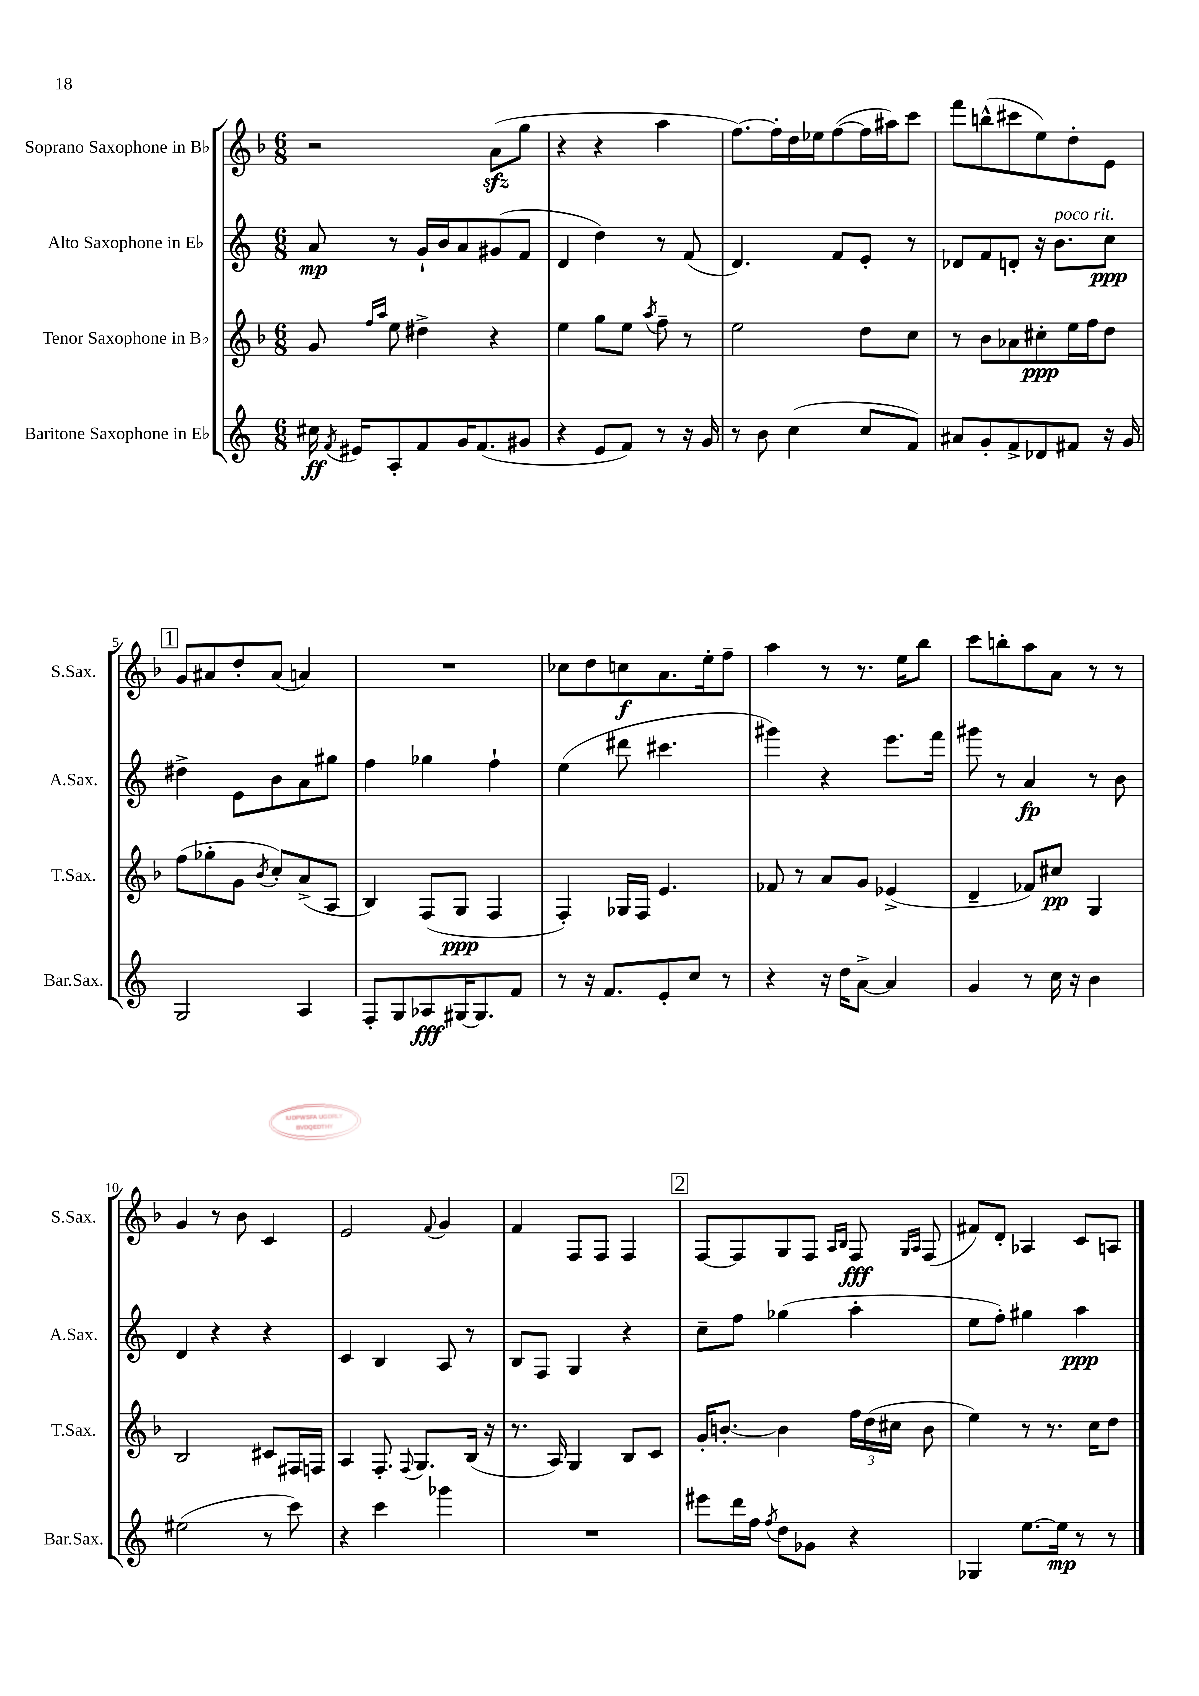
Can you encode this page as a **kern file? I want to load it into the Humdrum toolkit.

**kern	**kern	**kern	**kern
*staff4	*staff3	*staff2	*staff1
*clefG2	*clefG2	*clefG2	*clefG2
*k[]	*k[b-]	*k[]	*k[b-]
*M6/8	*M6/8	*M6/8	*M6/8
16cc#	8g	8a	2r
8qf	.	.	.
16e#	.	.	.
.	16qqff	.	.
.	16qqaa	.	.
8A'	8ee	8r	.
8f	4dd#^	16g`	.
.	.	16b	.
16g	.	8a	.
(8.f	.	.	.
.	4r	(8g#	(8a
8g#	.	8f	8gg
=	=	=	=
4r	4ee	4d	4r
8e	8gg	4dd)	4r
8f)	8ee	.	.
.	8qaa	.	.
8r	8ff~	8r	4aa
16r	8r	(8f	.
16g	.	.	.
=	=	=	=
8r	2ee	4.d)	[8.ff)
8b	.	.	.
.	.	.	16ff']
(4cc	.	.	16dd
.	.	.	16ee-
.	.	8f	([8ff
8cc	8dd	8e'	16ff]
.	.	.	16aa#)
8f)	8cc	8r	8ccc
=	=	=	=
8a#	8r	8d-	8fff
8g'	8b-	8f	(8bb^^
8f^	8a-	8d'	8ccc#
8d-	8cc#'	16r	8ee)
.	.	8.b	.
8f#	16ee	.	8dd'
.	16ff	.	.
16r	8dd	8cc	8e
16g	.	.	.
=	=	=	=
2G	(8ff	4dd#^	8g
.	8gg-'	.	8a#
.	8g	8e	8dd'
.	8qb-	.	.
.	8cc')	8b	(8a#
4A	(8a^	8a	4a)
.	8A	8gg#	.
=	=	=	=
8F'	4B-)	4ff	2.r
8G	.	.	.
8A-	(8F	4gg-	.
[16G#	8G	.	.
8.G#]	.	.	.
.	4F	4ff`	.
8f	.	.	.
=	=	=	=
8r	4F')	(4ee	8cc-
16r	.	.	8dd
8.f	.	.	.
.	16G-	8ddd#	8cc
.	16F	.	.
8e'	4.e	4.ccc#	8.a
8cc	.	.	.
.	.	.	16ee'
8r	.	.	8ff~
=	=	=	=
4r	8f-	4ggg#)	4aa
.	8r	.	.
16r	8a	4r	8r
16dd	.	.	.
[8a^	8g	.	8.r
4a]	(4e-^	8.eee	.
.	.	.	16ee
.	.	.	8bb-
.	.	16fff	.
=	=	=	=
4g	4d~	8ggg#	8ccc
.	.	8r	8bb'
8r	8f-)	4a	8aa
16cc	8cc#	.	8a
16r	.	.	.
4b	4G	8r	8r
.	.	8b	8r
=	=	=	=
(2ee#	2B-	4d	4g
.	.	4r	8r
.	.	.	8b-
8r	8c#	4r	4c
8ccc)	16F#	.	.
.	16F	.	.
=	=	=	=
4r	4A	4c	2e
4ccc	8.F'	4B	.
.	8qqF	.	.
.	8.G	.	.
.	.	.	8qqf
4ggg-	.	8A	4g
.	(16B-	8r	.
.	16r	.	.
=	=	=	=
2.r	8.r	8B	4f
.	.	8F	.
.	16A)	.	.
.	4G	4G	8F
.	.	.	8F
.	8B-	4r	4F
.	8c	.	.
=	=	=	=
8eee#	16g'	8cc~	[8F
.	[8.b'	.	.
16ddd	.	8ff	8F]
16ff	.	.	.
8qff	.	.	.
8dd	4b]	(4gg-	8G
8g-	.	.	8F
.	.	.	16qqA
.	.	.	16qqB-
4r	24ff	4aa'	8F
.	(24dd	.	.
.	24cc#	.	.
.	.	.	16qqG
.	.	.	16qqA
.	8b	.	(8F
=	=	=	=
4G-	4ee)	8ee	8f#)
.	.	8ff')	8d'
[8.ee	8r	4gg#	4A-
.	8.r	.	.
16ee]	.	.	.
8r	.	4aa	8c
.	16cc	.	.
8r	8dd	.	8A
==	==	==	==
*-	*-	*-	*-
